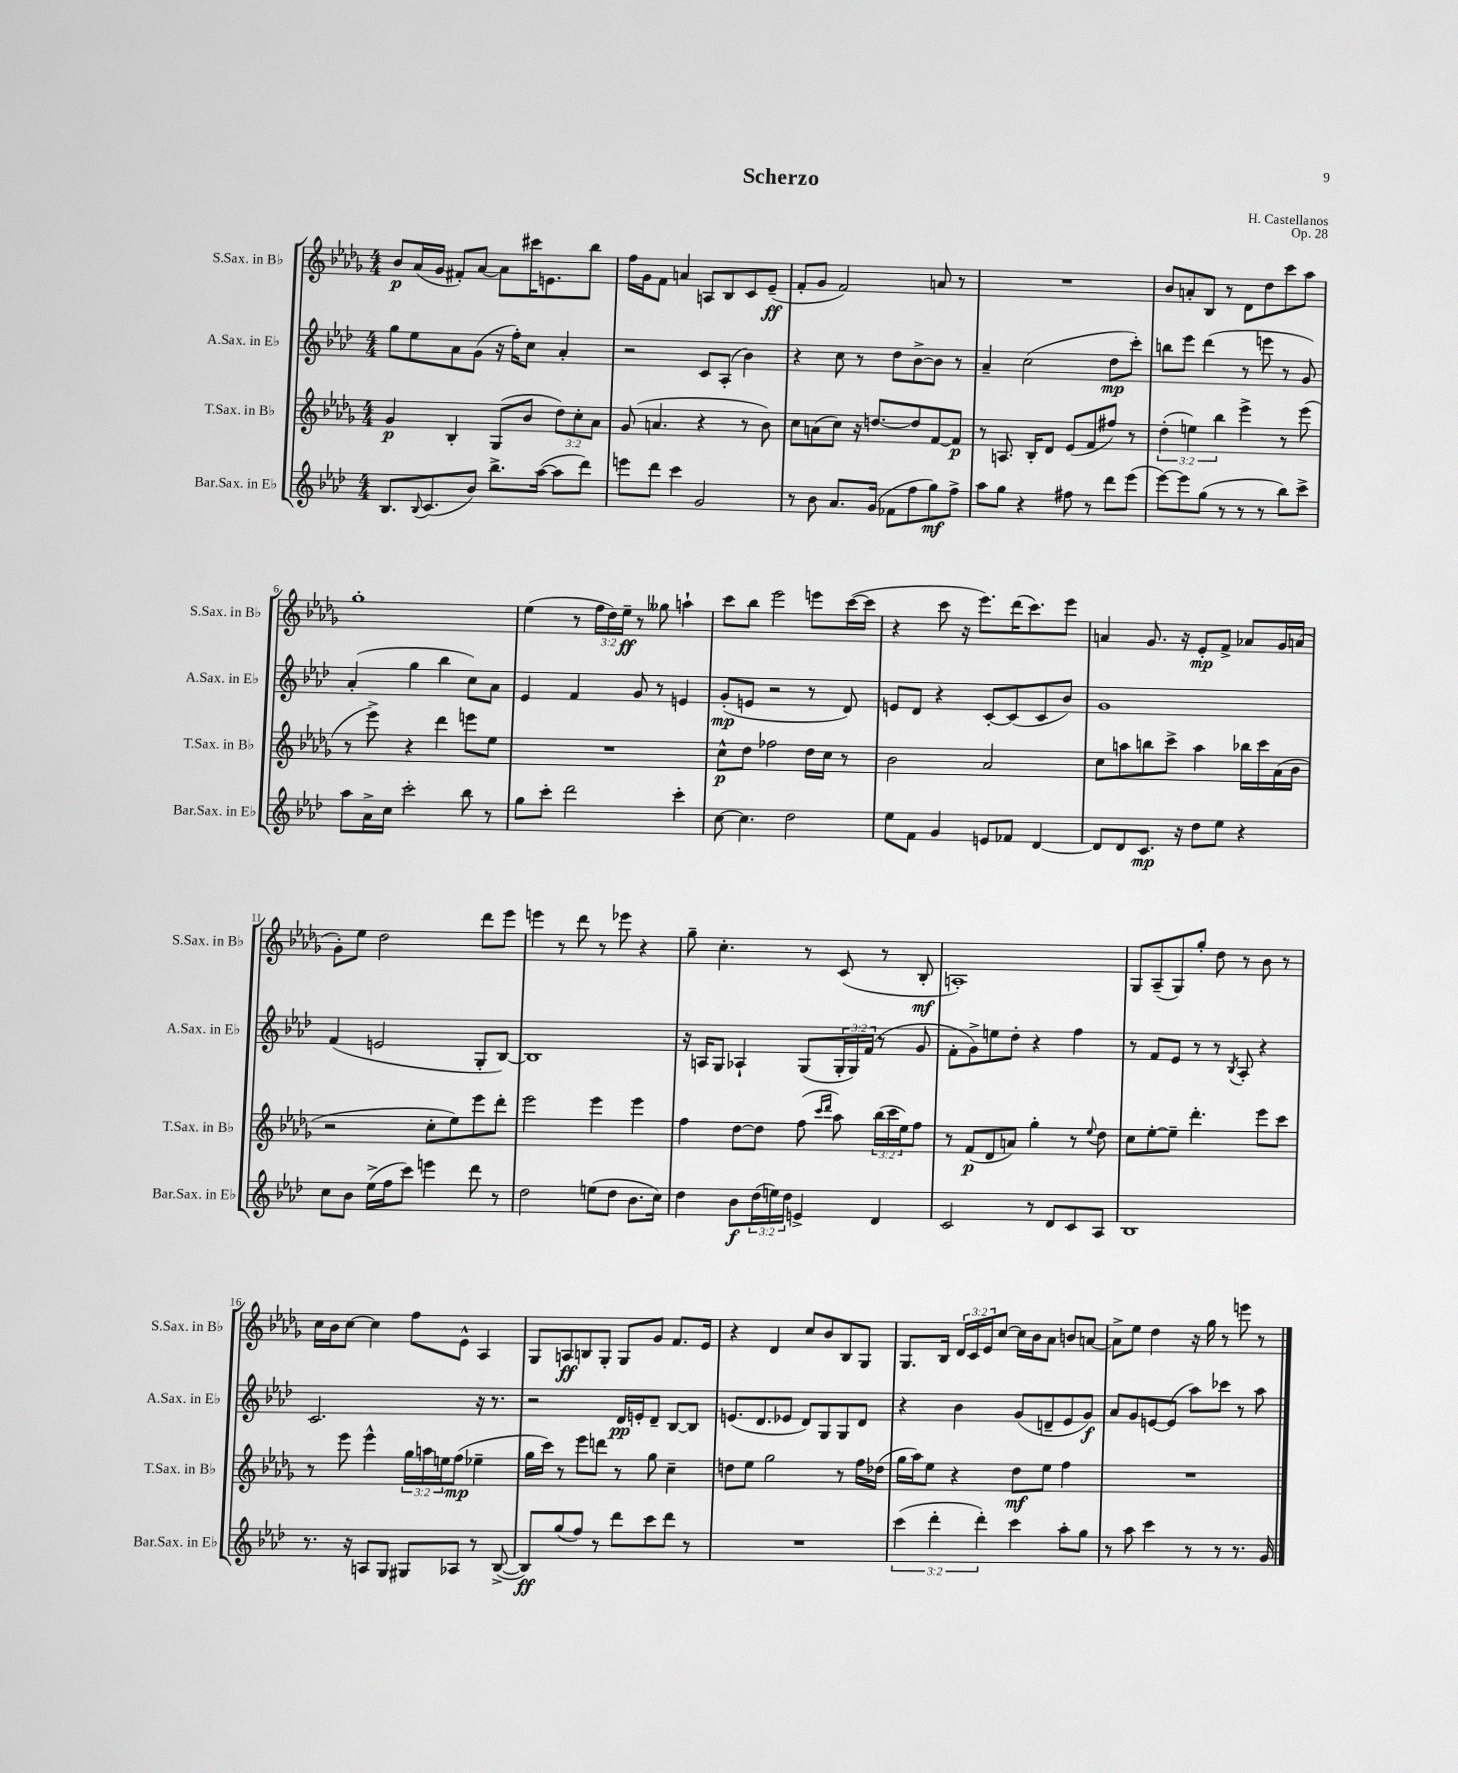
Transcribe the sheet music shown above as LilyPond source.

\header { title = "Scherzo" composer = "H. Castellanos" opus = "Op. 28" }
<<
\new StaffGroup <<
\new Staff = "s0" \with { instrumentName = "S.Sax. in Bb" shortInstrumentName = "S.Sax. in Bb" } {
    \clef treble \key des \major \numericTimeSignature \time 4/4 \override Staff.TupletNumber.text = #tuplet-number::calc-fraction-text
    bes'8\p aes'16( ges'16 fis'8-.) aes'8~ aes'8 cis'''16 e'8. bes''8 |
    f''16 ges'16 f'8 a'4 a8 bes8 c'8 ees'8--\ff( |
    f'8-. ges'8 f'2) a'8 r8 |
    R1 |
    bes'8 a'8-. bes8 r8 des'8 des''8 c'''8 aes''8 |
    ges''1-. |
    ees''4( r8 \tuplet 3/2 { f''16 des''16) ees''16--\ff } r8 geses''8 a''4-! |
    c'''8 bes''8 ees'''2 e'''8 c'''16~( c'''16 |
    r4 c'''8 r16 ees'''8.) des'''16( c'''8.) ees'''8 |
    a'4 ges'8. r16 ees'8-.\mp f'8-> aes'8 ges'16 a'16( |
    ges'8-.) ees''8 des''2 des'''8 ees'''8 |
    e'''4 r8 des'''8 r8 ees'''8 r4 |
    ges''8-- c''4.-. r8 c'8( r8 bes8-.\mf |
    a1-.) |
    ges8 aes8--( ges8) ges''8-. des''8 r8 bes'8 r8 |
    c''16 bes'16 c''8~ c''4 f''8 ees'8-^ aes4 |
    ges8 a8\ff b8 ges8-. ges8 ges'8 f'8. ees'16 |
    r4 des'4 c''8 bes'8 bes8 ges8 |
    ges8. bes16 \tuplet 3/2 { des'16 c'16 ees'16 } c''8~ c''16 bes'16 aes'8 b'8 a'8~ |
    a'8-> ees''8 des''4 r16 ges''16 r8 e'''8 r8 \bar "|." |
}
\new Staff = "s1" \with { instrumentName = "A.Sax. in Eb" shortInstrumentName = "A.Sax. in Eb" } {
    \clef treble \key aes \major \numericTimeSignature \time 4/4 \override Staff.TupletNumber.text = #tuplet-number::calc-fraction-text
    g''8 ees''8 aes'8 g'8( r16 f''16-.) c''8 aes'4-. |
    r2 c'8 aes8-.( bes'4) |
    r4 c''8 r8 des''8 bes'8~-> bes'8 r8 |
    aes'4-- c''2( des''8\mp c'''8-.) |
    b''8 ees'''8 des'''4( r8 e'''8 r8 g'8) |
    aes'4-.( g''4 bes''4 c''8) aes'8 |
    ees'4 f'4 g'8 r8 e'4 |
    g'8-.\mp( e'8 r2 r8 des'8) |
    e'8 des'8 r4 c'8~-. c'8( c'8 bes'8) |
    g'1 |
    f'4( e'2 g8-. bes8~) |
    bes1 |
    r16 a16 g8 aes4-! g8( \tuplet 3/2 { g16-. g16) f'16( } r8 g'8 |
    f'8-. g'8->) e''8 des''8-. r4 f''4 |
    r8 f'8 ees'8 r8 r8 \acciaccatura { bes8 } aes8-. r4 |
    c'2. r16 r8. |
    r2 des'16\pp e'16-. des'8-- bes8~ bes8 |
    e'8.( des'8. ees'8 des'8) g8 g8 des'8 |
    r4 bes'4 g'8( d'8-- ees'8 g'8\f) |
    aes'8 g'8 e'8~ e'8( aes''8) ces'''8 r8 aes''8 \bar "|." |
}
\new Staff = "s2" \with { instrumentName = "T.Sax. in Bb" shortInstrumentName = "T.Sax. in Bb" } {
    \clef treble \key des \major \numericTimeSignature \time 4/4 \override Staff.TupletNumber.text = #tuplet-number::calc-fraction-text
    ges'4\p bes4-. ges8( bes'8 \tuplet 3/2 { des''8) c''8-. aes'8 } |
    ges'8( a'4. r4 r8 bes'8) |
    c''8 a'8( c''8) r16 d''8.~ d''8 f'8~ f'8\p |
    r8 a8. bes16-. des'8 ees'8( f'8 fis''8) r8 |
    \tuplet 3/2 { des''4-.( e''4) bes''4 } ees'''4-> r8 ees'''8( |
    r8 ees'''8->) r4 des'''4 e'''8 ees''8 |
    R1 |
    c''8-^\p des''8 fes''2 des''16 c''16 r8 |
    bes'2 aes'2 |
    c''8 a''8 b''8 c'''8-> a''4 bes''16 c'''16 aes'16( bes'16 |
    r2 c''8-. ees''8) ees'''8 des'''8-. |
    ees'''2 ees'''4 ees'''4 |
    f''4 des''8~ des''8 f''8( \grace { c'''16 des'''16 } aes''8) \tuplet 3/2 { bes''16( c'''16 ees''16) } f''8 |
    r8 f'8\p( des'8 a'8) ges''4-. r8 \appoggiatura { ees''8 } des''8 |
    c''8 ees''8~-. ees''8-- des'''4.-. ees'''8 c'''8 |
    r8 ees'''8 ees'''4-^ \tuplet 3/2 { ges''16 a''16 e''16 } f''8\mp( ees''4-- |
    ges''16 c'''16) r8 ees'''8 d'''8 r8 ges''8 c''4-- |
    d''8 ees''8 ges''2 r8 f''16 des''16( |
    ges''16 aes''16) ees''8 r4 des''8\mf ees''8 f''4 |
    R1 \bar "|." |
}
\new Staff = "s3" \with { instrumentName = "Bar.Sax. in Eb" shortInstrumentName = "Bar.Sax. in Eb" } {
    \clef treble \key aes \major \numericTimeSignature \time 4/4 \override Staff.TupletNumber.text = #tuplet-number::calc-fraction-text
    bes8. \appoggiatura { bes8 } c'8.( bes'8) bes''8.-> aes''16~( aes''8 des'''8) |
    e'''8 des'''8 c'''4 g'2 |
    r8 bes'8 aes'8. g'16( fes'8 f''8 g''8\mf) f''8-> |
    aes''8 g''8 r4 fis''8 r8 des'''8 ees'''8( |
    ees'''8~) ees'''8 g''8( r8 r8 r8 bes''8) c'''8-> |
    aes''8 aes'16-> c''16 c'''2-. bes''8 r8 |
    g''8 c'''8-. des'''2 c'''4-. |
    c''8~ c''4. des''2 |
    ees''8 f'8 g'4 e'8 fes'8 des'4~ |
    des'8 des'8 c'8.\mp r16 des''8 ees''8 r4 |
    c''8 bes'8 ees''16->( f''16 c'''8) e'''4 des'''8 r8 |
    des''2 e''8( des''8 bes'8. c''16) |
    des''4 bes'8\f \tuplet 3/2 { des''16( e''16) des''16 } e'4-> des'4 |
    c'2 r8 des'8 c'8 aes8 |
    bes1 |
    r8. r16 a8 g8 gis8 aes8 r8 bes8~->( |
    bes8\ff) g''8( f''8) r8 des'''8 c'''8 des'''8 r8 |
    R1 |
    \tuplet 3/2 { c'''4( des'''4-. des'''4-.) } c'''4 aes''8-. g''8 |
    r8 aes''8 c'''4 r8 r8 r8. g'16 \bar "|." |
}
>>
>>
